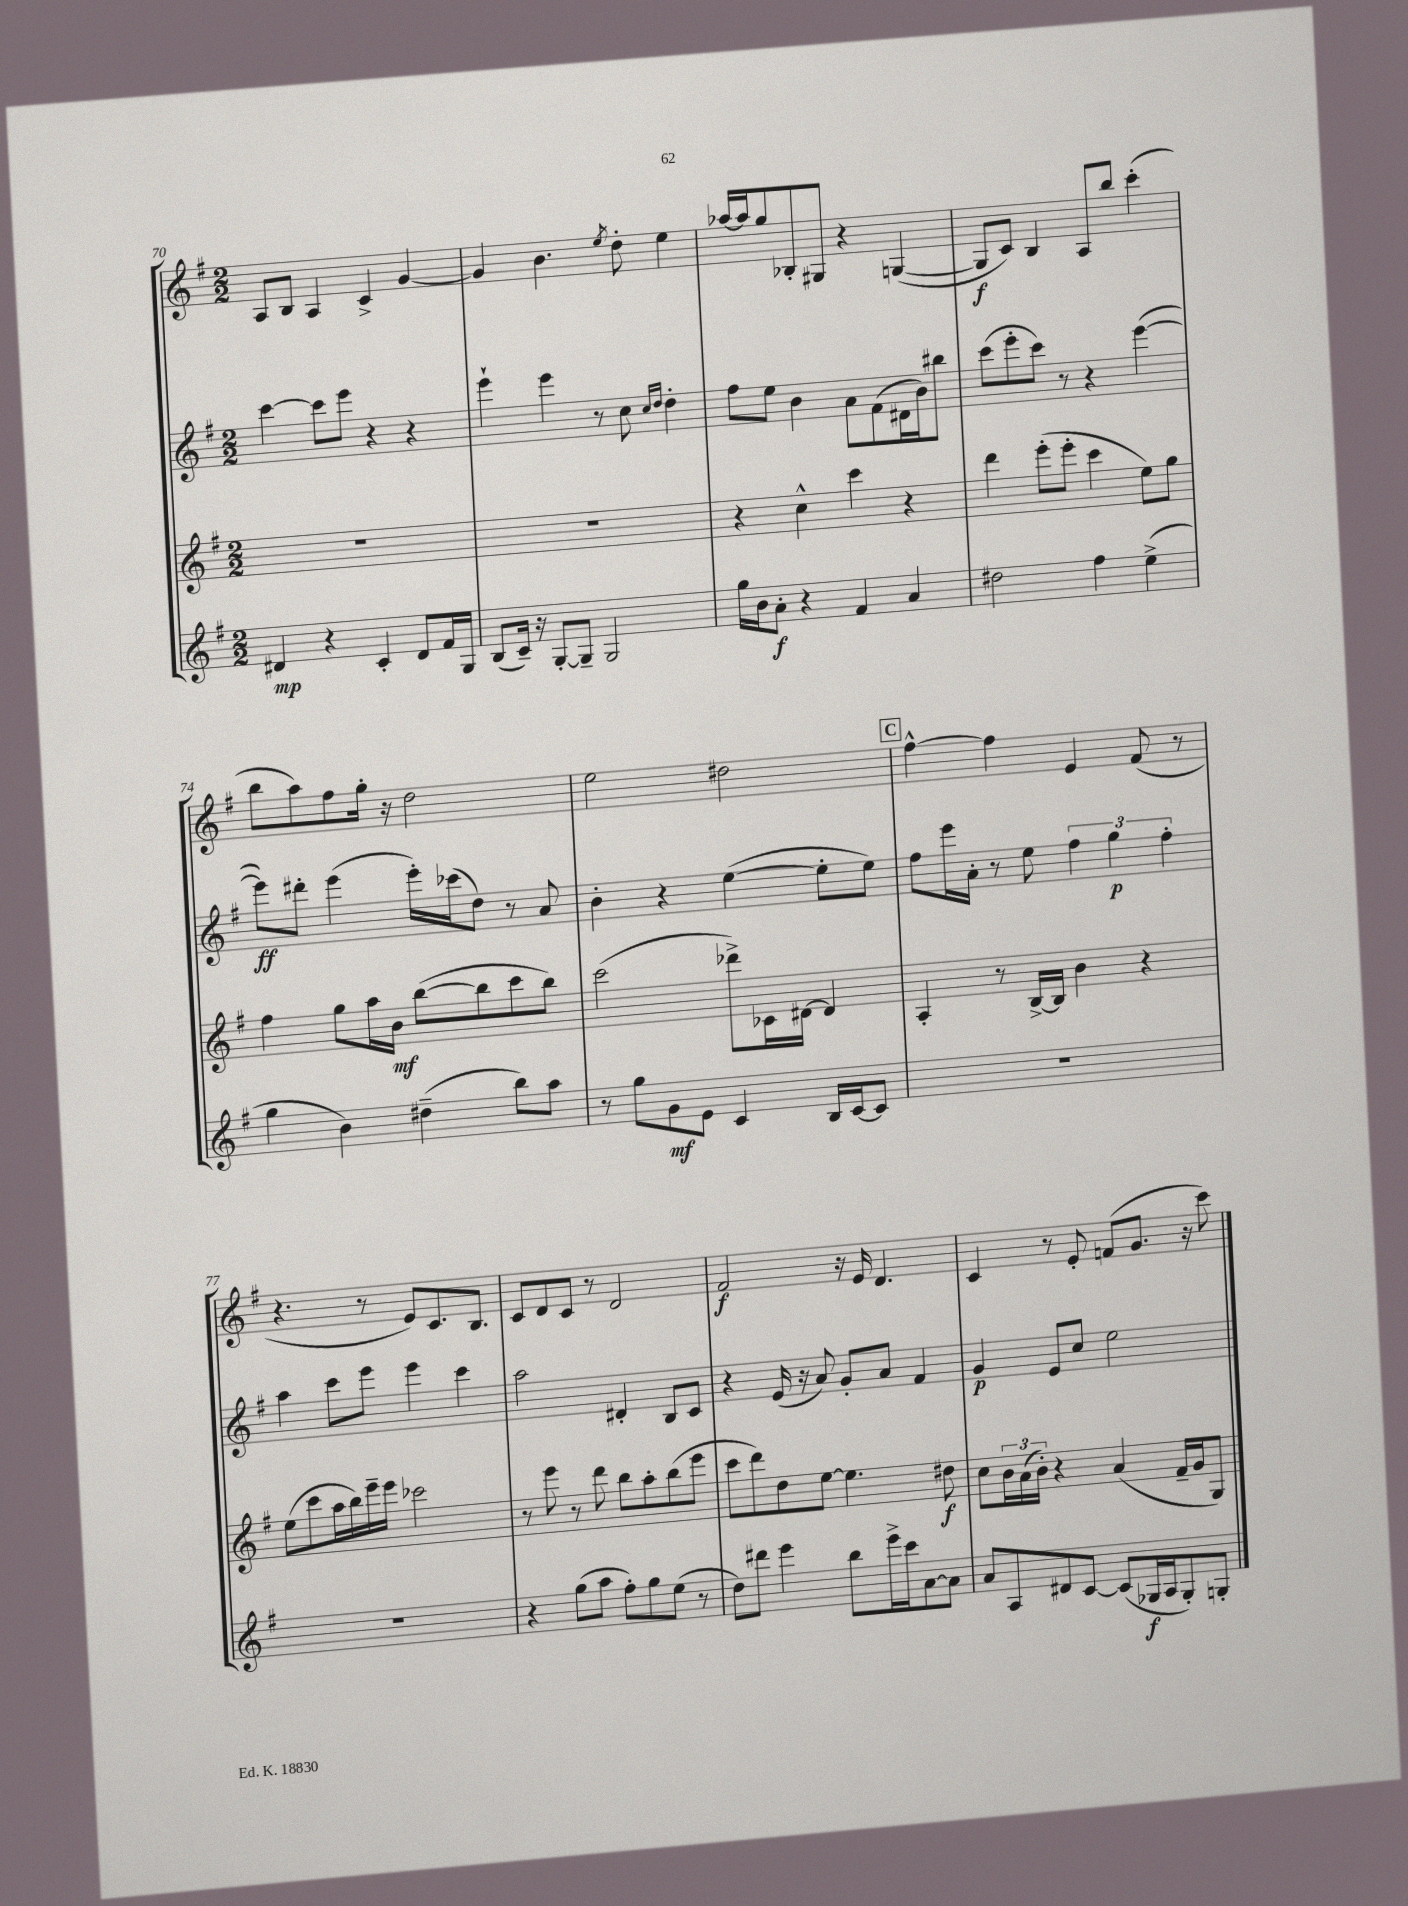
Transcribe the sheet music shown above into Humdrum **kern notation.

**kern	**kern	**kern	**kern
*staff4	*staff3	*staff2	*staff1
*clefG2	*clefG2	*clefG2	*clefG2
*k[f#]	*k[f#]	*k[f#]	*k[f#]
*M2/2	*M2/2	*M2/2	*M2/2
4d#/	1r	[4ccc\	8A/L
.	.	.	8B/J
4r	.	8ccc\]L	4A/
.	.	8eee\J	.
4c'/	.	4r	4c^/
8d#/L	.	4r	[4g/
16f#/L	.	.	.
16G/JJ	.	.	.
=	=	=	=
(8B/L	1r	4eee`\	4g/]
16c~/Jk)	.	.	.
16r	.	.	.
[8G'/L	.	4eee\	4.b\
8G~/]J	.	.	.
2G/	.	8r	.
.	.	.	8qee/
.	.	8cc\	8dd'\
.	.	16qqcc/LL	.
.	.	16qqdd/JJ	.
.	.	4dd'\	4ee\
=	=	=	=
16gg\LL	4r	8ff#\L	[16aa-/LL
16b\J	.	.	16aa-/]J
8a'\J	.	8ee\J	8gg/
4r	4cc^^\	4b\	8B-'/
.	.	.	8G#/J
4f#/	4ccc\	8a\L	4r
.	.	(8f#\	.
4a/	4r	16d#\L	([4G/
.	.	16b\J)	.
.	.	8bb#\J	.
=	=	=	=
2dd#\	4ddd\	(8ccc\L	8G/]L
.	.	8eee'\	8c/J)
.	(8eee'\L	8ccc\J)	4B/
.	8eee'\J	8r	.
4ff#\	4ccc\	4r	8A/L
.	.	.	8bb/J
(4ee^\	8ee\L)	([4eee\	(4ccc'\
.	8gg\J	.	.
=	=	=	=
4gg\	4ff#\	8eee\]L)	8bb\L
.	.	8ddd#'\J	8aa\)
4b\)	8gg\L	(4eee\	8ff#\
.	16aa\L	.	16gg'\Jk
.	16b\JJ	.	16r
(4dd#~\	([8bb\L	16eee'\LL)	2dd\
.	.	(16ccc-\J	.
.	8bb\]	8dd\J)	.
8bb\L)	8ccc\	8r	.
8aa\J	8bb\J)	8a/	.
=	=	=	=
8r	(2ccc\	4b'\	2ee\
8gg\L	.	.	.
8g\	.	4r	.
8e\J	.	.	.
4c/	8ddd-^\L)	([4ee\	2dd#\
.	16c-\L	.	.
.	[16d#\JJ	.	.
16B/LL	4d#/]	8ee'\]L	.
[16c/J	.	.	.
8c/]J	.	8ee\J)	.
=	=	=	=
1r	4A'/	8ff#\L	[4ff#^^\
.	.	16eee\L	.
.	.	16a'\JJ	.
.	8r	8r	4ff#\]
.	[16B^/LL	8ee\	.
.	16B/]JJ	.	.
.	4b\	6ff#\	4e/
.	.	6gg\	.
.	4r	.	(8f#/
.	.	6ff#'\	.
.	.	.	8r
=	=	=	=
1r	(8ee\L	4aa\	4.r
.	8ccc\	.	.
.	16aa\L	8ccc\L	.
.	16bb\)	.	.
.	16eee~\	8eee\J	8r
.	16eee\JJ	.	.
.	2ccc-\	4eee\	8e/L)
.	.	.	8.c/
.	.	4ccc\	.
.	.	.	8.B/J
=	=	=	=
4r	8r	2aa\	8c/L
.	8eee\	.	8d/
(8gg\L	8r	.	8c/J
8aa\J	8ddd\	.	8r
8ff#'\L)	8bb\L	4d#'/	2d/
8gg\	8aa'\	.	.
(8ee\J	(8bb\	8B/L	.
8r	8eee\J	8c/J	.
=	=	=	=
8dd\L)	8ccc\L	4r	2f#/
8ddd#\J	8ddd\)	.	.
4eee\	8dd\	(16e/	.
.	.	16r	.
.	[8ee\J	8a/)	.
8bb\L	4.ee\]	8g'/L	16r
.	.	.	16e/
16eee^\L	.	8a/J	4.d/
16ccc\J	.	.	.
[8a\	.	4f#/	.
8a\]J	8dd#\	.	.
=	=	=	=
8a/L	8cc\L	4g/	4c/
8A/	24b\L	.	.
.	(24a\	.	.
.	24b'\JJ)	.	.
8d#/	4r	8e/L	8r
[8c/J	.	8cc/J	8e'/
(8c/]L	(4a/	2ee\	(8f/L
16G-/L	.	.	8.g/J
16A/J	.	.	.
8G-'/)	16f#~/LL	.	.
.	16g/J	.	16r
8G'/J	8G/J)	.	8ccc\)
==	==	==	==
*-	*-	*-	*-
